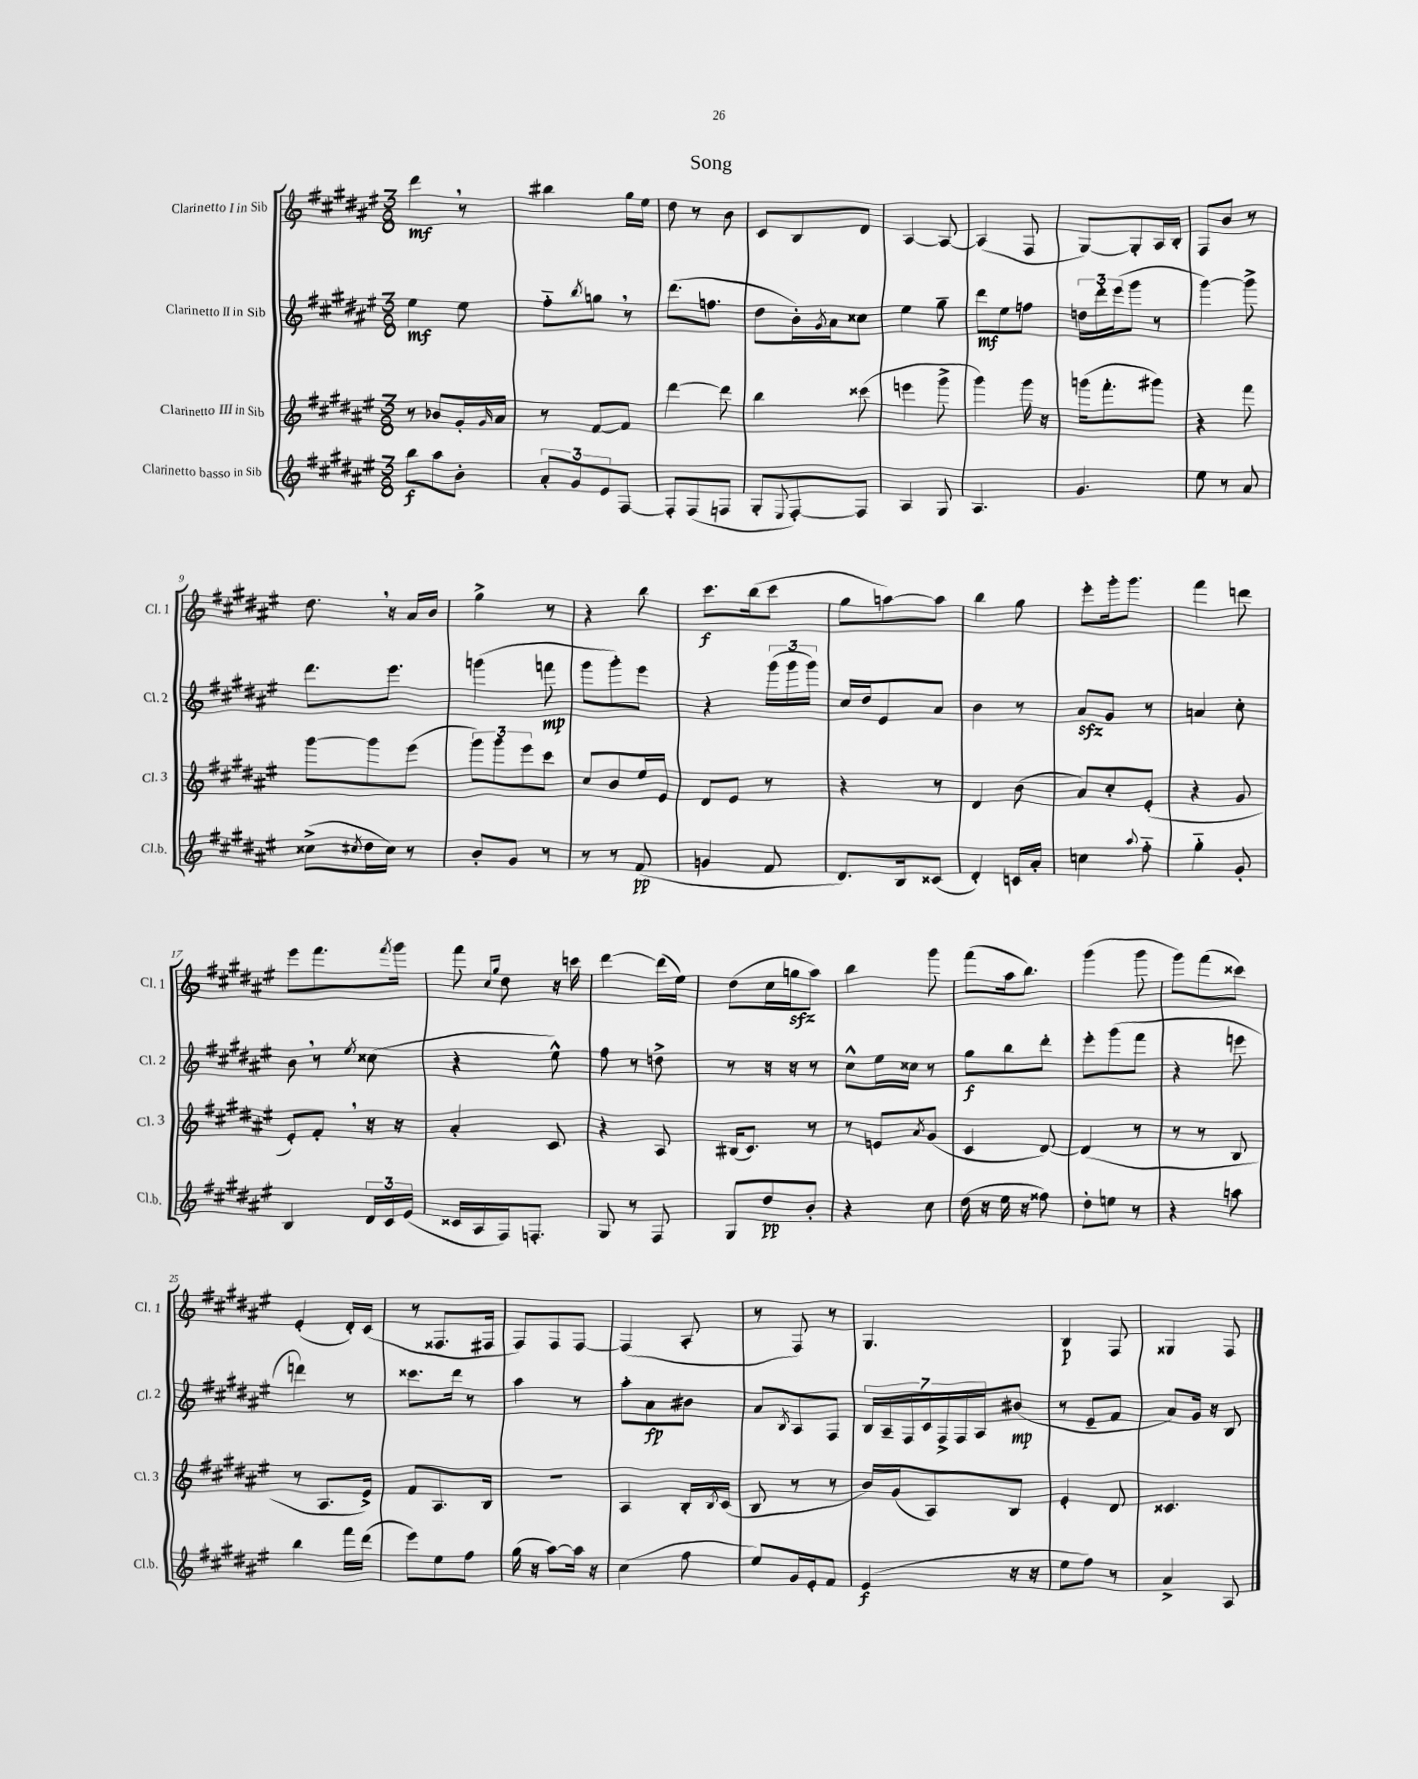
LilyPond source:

\header { title = "Song" }
<<
\new StaffGroup <<
\new Staff = "s0" \with { instrumentName = "Clarinetto I in Sib" shortInstrumentName = "Cl. 1" } {
    \clef treble \key fis \major \numericTimeSignature \time 3/8
    dis'''4\mf \breathe r8 |
    bis''4 gis''16 eis''16 |
    dis''8 r8 b'8 |
    cis'8 b8 dis'8 |
    ais4~ ais8~ |
    ais4( fis8 |
    gis8~) gis8-. ais16 b16-. |
    fis8 b'8 r8 |
    dis''8. \breathe r16 ais'16 b'16 |
    gis''4-> r8 |
    r4 b''8 |
    cis'''8.\f b''16( cis'''8 |
    gis''8 a''8~) a''8 |
    b''4 gis''8 |
    eis'''8-. gis'''16-. gis'''8. |
    fis'''4 d'''8 |
    eis'''8 fis'''8. \acciaccatura { fis'''8 } gis'''16 |
    fis'''8 \grace { cis''16 gis''16 } dis''8 r16 c'''16 |
    dis'''4~ dis'''16( eis''16) |
    dis''8( cis''16 g''16\sfz ais''8) |
    b''4 gis'''8 |
    fis'''8( ais''16 b''8.) |
    gis'''4( gis'''8 |
    gis'''8) fis'''8( cisis'''8) |
    eis'4-.( dis'16-.) cis'16( |
    r8 fisis8. fis16 |
    fis8) fis8 fis8~ |
    fis4( ais8-. |
    r8 fis8) r8 |
    gis4. |
    b4\p fis8 |
    gisis4 fis8 \bar "|." |
}
\new Staff = "s1" \with { instrumentName = "Clarinetto II in Sib" shortInstrumentName = "Cl. 2" } {
    \clef treble \key fis \major \numericTimeSignature \time 3/8
    eis''4\mf eis''8 |
    fis''8-_ \acciaccatura { b''8 } g''8 \breathe r8 |
    dis'''8.( f''8. |
    dis''8 b'16-.) \acciaccatura { gis'8 } ais'16 cisis''8 |
    eis''4 gis''8-- |
    dis'''8\mf eis''8 f''8 |
    \tuplet 3/2 { d''16 dis'''16-. eis'''16( } gis'''8 r8 |
    gis'''4~) gis'''8-> |
    dis'''8. eis'''8. |
    g'''4( f'''8\mp |
    gis'''8 gis'''8-.) eis'''8 |
    r4 \tuplet 3/2 { gis'''16( gis'''16 gis'''16) } |
    cis''16 dis''16 eis'8 ais'8 |
    b'4 r8 |
    ais'8\sfz gis'8 r8 |
    a'4 cis''8-. |
    b'8 \breathe r8 \acciaccatura { eis''8 } cisis''8( |
    r4 eis''8-^) |
    fis''8 r8 d''8-> |
    r8 r16 r16 r8 |
    cis''8-^ eis''16 cisis''16 r8 |
    gis''8\f b''8 dis'''8-. |
    eis'''8-. gis'''8( fis'''8 |
    r4 e'''8 |
    d'''4) r8 |
    cisis'''8. dis'''16 r8 |
    ais''4 r8 |
    ais''8-. ais'8\fp bis'8 |
    ais'8 \acciaccatura { b8 } ais8 fis8 |
    \tuplet 7/4 { b16 ais16-- fis16 cis'16 fis16-> fis16 ais16 } bis'8\mp( |
    r8 eis'8-- fis'8 |
    ais'8) gis'16 r16 b8 \bar "|." |
}
\new Staff = "s2" \with { instrumentName = "Clarinetto III in Sib" shortInstrumentName = "Cl. 3" } {
    \clef treble \key fis \major \numericTimeSignature \time 3/8
    r8 bes'8 gis'16-. \grace { gis'16 } ais'16 |
    r8 fis'8~ fis'8 |
    dis'''4~ dis'''8 |
    b''4 cisis'''8( |
    e'''4 gis'''8-> |
    gis'''4) gis'''16 r16 |
    g'''16( fis'''8.-. gis'''8) |
    r4 fis'''8 |
    gis'''8~ gis'''8 eis'''8( |
    \tuplet 3/2 { gis'''8) gis'''8 eis'''8 } cis'''8 |
    cis''8 b'8 eis''16 eis'16 |
    dis'8 eis'8 r8 |
    r4 r8 |
    dis'4 b'8( |
    ais'8) cis''8-. eis'8-.( |
    r4 gis'8 |
    eis'8-.) fis'8-. \breathe r16 r16 |
    ais'4-. cis'8 |
    r4 ais8 |
    bis16( cis'8.) r8 |
    r8 e'8 \acciaccatura { ais'8 } gis'8( |
    cis'4 dis'8~) |
    dis'4( r8 |
    r8 r8 b8 |
    r8 ais8. eis'16->) |
    fis'8 ais8. b16 |
    R4. |
    ais4 b16-. \acciaccatura { b8 } cis'16( |
    b8 r8 r8 |
    b'16) gis'16( ais8) b8 |
    eis'4-. dis'8 |
    cisis'4. \bar "|." |
}
\new Staff = "s3" \with { instrumentName = "Clarinetto basso in Sib" shortInstrumentName = "Cl.b." } {
    \clef treble \key fis \major \numericTimeSignature \time 3/8
    b''8\f ais''8 b'8-. |
    \tuplet 3/2 { ais'8-. gis'8 eis'8 } fis8~ |
    fis8-. fis8( f8 |
    gis8-. \appoggiatura { eis8 } fis8~-.) fis8 |
    ais4 gis8 |
    ais4. |
    gis'4. |
    eis''8 r8 ais'8 |
    cisis''8->( \acciaccatura { cis''8 } dis''16 cis''16) r8 |
    b'8-. gis'8 r8 |
    r8 r8 fis'8\pp( |
    g'4 fis'8 |
    dis'8.) b16 cisis'8( |
    dis'4-.) c'16 ais'16-. |
    c''4 \appoggiatura { ais''8 } fis''8-_ |
    gis''4-_ gis'8-. |
    b4 \tuplet 3/2 { dis'16 cis'16 eis'16( } |
    cisis'16 ais16 fis16) f8.-. |
    gis8 r8 fis8 |
    gis8 dis''8\pp b'8-. |
    r4 cis''8 |
    dis''16( r16 eis''16 r16 fisis''8) |
    dis''8-. e''8 r8 |
    r4 a''8 |
    b''4 fis'''16 dis'''16( |
    eis'''8) eis''8 fis''8 |
    gis''16( r16 ais''8~) ais''16 r16 |
    cis''4( fis''8 |
    eis''8) gis'16 eis'16-. fis'8 |
    eis'4\f( r16 r16 |
    eis''8 fis''8) r8 |
    ais'4-> ais8 \bar "|." |
}
>>
>>
